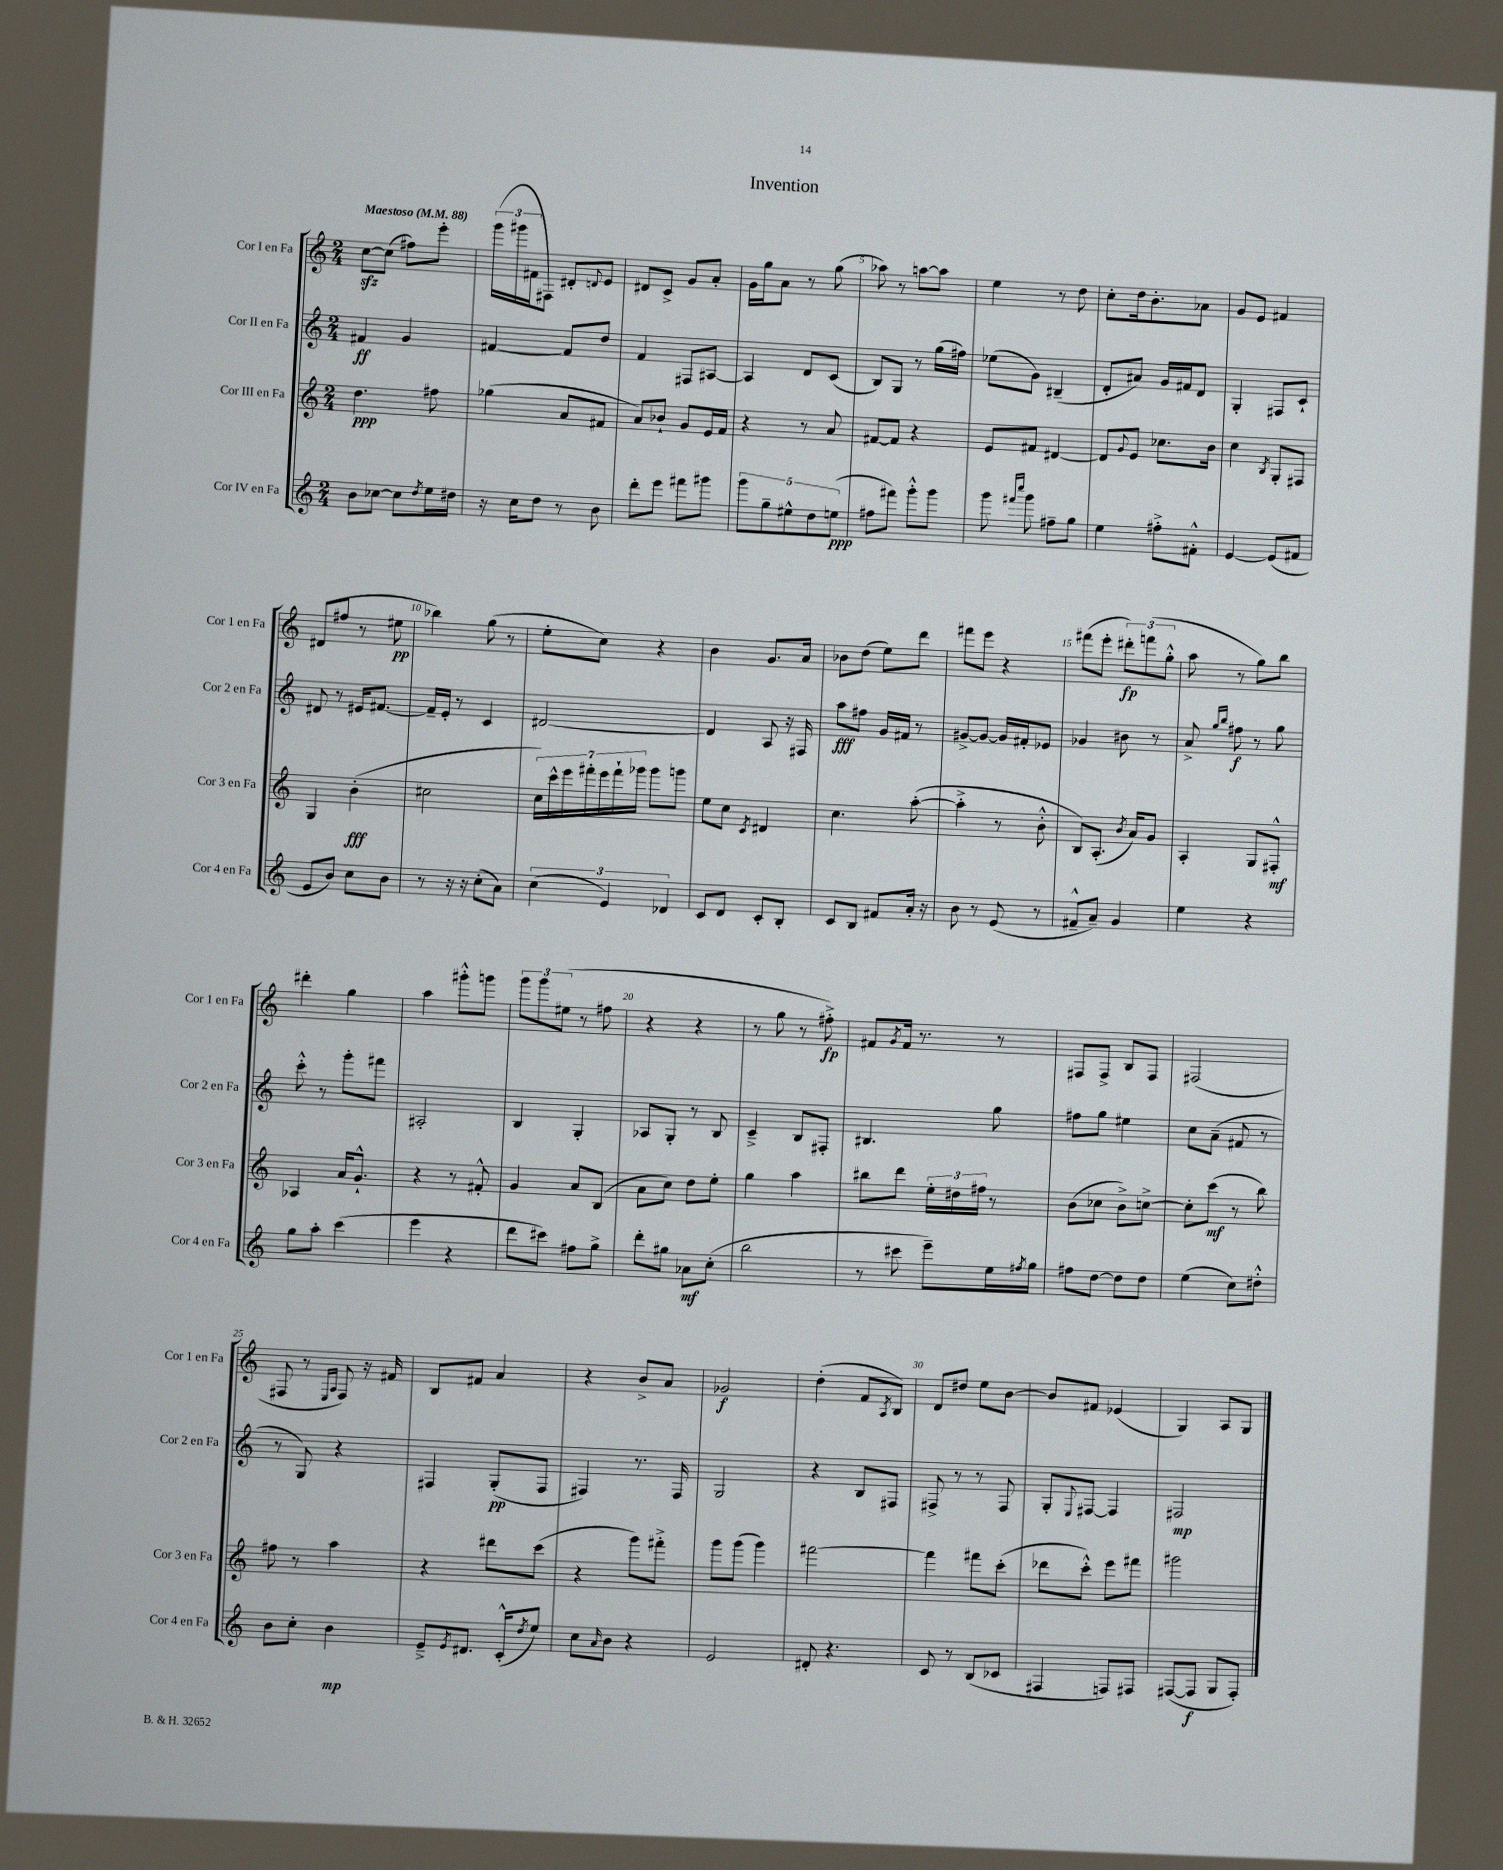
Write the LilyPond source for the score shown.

\header { title = "Invention" }
<<
\new StaffGroup <<
\new Staff = "s0" \with { instrumentName = "Cor I en Fa" shortInstrumentName = "Cor 1 en Fa" } {
    \clef treble \key c \major \numericTimeSignature \time 2/4 \tempo "Maestoso" 4 = 88
    c''8~\sfz c''8( fis''8) e'''8-. |
    \tuplet 3/2 { g'''16( gis'''16 fis'16 } fis8) dis'8-. \appoggiatura { d'8 } e'8 |
    dis'8 c'8-> g'8 a'8-. |
    g'16 g''16 a'8 r8 g''8( |
    aes''8) r8 a''8~ a''8 |
    e''4 r8 d''8 |
    c''8-. d''16 b'8.-. aes'8 |
    g'8 e'8 fis'4 |
    dis'8( fis''8 r8 eis''8\pp |
    bes''4) g''8( r8 |
    e''8-. c''8) r4 |
    b'4 g'8. a'16 |
    bes'8 d''8( e''8) d'''8 |
    fis'''8 e'''8 r4 |
    fis'''8( e'''8-. \tuplet 3/2 { dis'''8-.\fp) f'''8( g''8-.-^ } |
    a''8 r8 g''8) b''8 |
    dis'''4-. g''4 |
    a''4 gis'''8-.-^ g'''8 |
    \tuplet 3/2 { g'''8 g'''8 eis''8( } r8 fis''8 |
    r4 r4 |
    r8 g''8 r8 fis''8-.->\fp) |
    fis'8 \acciaccatura { g'8 } fis'16 r8. r8 |
    fis8 fis8-> b8 fis8 |
    fis2( |
    fis8 r8 \grace { e16 a16 } fis8) r16 fis'16 |
    b8 fis'8 a'4 |
    r4 b'8-> a'8 |
    ges'2\f |
    d''4-.( f'8 \acciaccatura { a8 } b8) |
    d'8 dis''8 e''8 b'8~ |
    b'8 fis'8 ees'4( |
    g4) a8 g8 \bar "|." |
}
\new Staff = "s1" \with { instrumentName = "Cor II en Fa" shortInstrumentName = "Cor 2 en Fa" } {
    \clef treble \key c \major \numericTimeSignature \time 2/4
    fis'4\ff g'4 |
    fis'4~ fis'8 d''8 |
    f'4 fis8 ais8~ |
    ais4 d'8 c'8( |
    b8) g8 r8 g''16( fis''16) |
    ees''8( g'8) bis4--( |
    d'8-. ais'8) g'16 fis'16 d'8 |
    g4-. fis8 c'8-! |
    dis'8 r8 eis'16 fis'8.~ |
    fis'16-- e'16-. r8 c'4 |
    dis'2~ |
    dis'4 a8 r16 fis16 |
    a''8\fff fis''8 g'16 fis'16 r8 |
    gis'8~-> gis'8~ gis'16 fis'16-. ees'8 |
    ges'4 bis'8 r8 |
    a'8-> \grace { g''16 b''16 } fis''8\f r8 g''8 |
    c'''8-.-^ r8 g'''8-. fis'''8 |
    ais2-. |
    b4 g4-. |
    aes8 g8-. r8 b8 |
    c'4---> b8 fis8-. |
    bis4. g''8 |
    fis''8 g''8 eis''4 |
    c''8 a'8--( fis'8 r8 |
    r8 g8) r4 |
    fis4 g8-.\pp( fis8 |
    fis4) r8. fis16 |
    g2 |
    r4 b8 fis8 |
    fis8-> r8 r8 fis8 |
    g8-. \appoggiatura { e8 } fis8~ fis4 |
    fis2\mp \bar "|." |
}
\new Staff = "s2" \with { instrumentName = "Cor III en Fa" shortInstrumentName = "Cor 3 en Fa" } {
    \clef treble \key c \major \numericTimeSignature \time 2/4
    d''4.\ppp fis''8 |
    ges''4( a'8 fis'8 |
    a'8) bes'8-! g'8 e'16 f'16 |
    r4 r8 a'8 |
    fis'8~ fis'8 r4 |
    e'8 fis'8 dis'4~ |
    dis'8 \appoggiatura { g'8 } e'8 ces''8. b'16 |
    c''4 \acciaccatura { b8 } g8-. fis8 |
    g4 b'4-.\fff( |
    cis''2 |
    \tuplet 7/4 { c''16) c'''16-^ e'''16 fis'''16-. e'''16 fis'''16-! ges'''16 } ges'''8 g'''8 |
    e''8 c''8 \acciaccatura { c'8 } dis'4 |
    c''4. a''8~-.( |
    a''4-.-> r8 b'8-.-^ |
    b8) a8.-.( \acciaccatura { b'8 } a'16) g'8 |
    a4-. g8 fis8-.-^\mf |
    aes4 a'16 g'8.-!-^ |
    r4 r8 fis'8-.-^ |
    g'4 a'8 b8( |
    a'8 c''8) d''8 e''8-. |
    g''4 a''4 |
    bis''8 d'''8 \tuplet 3/2 { e''16-. dis''16 fis''16 } r8 |
    b'8( ces''8 b'8->) c''8~-> |
    c''8-. c'''8\mf( r8 b''8) |
    fis''8 r8 a''4 |
    r4 dis'''8 c'''8( |
    r4 g'''8) fis'''8-.-> |
    g'''8 g'''8( g'''4) |
    fis'''2~ |
    fis'''4 fis'''8 c'''8-.( |
    des'''8 c'''8-.-^) e'''8 fis'''8 |
    gis'''2 \bar "|." |
}
\new Staff = "s3" \with { instrumentName = "Cor IV en Fa" shortInstrumentName = "Cor 4 en Fa" } {
    \clef treble \key c \major \numericTimeSignature \time 2/4
    b'8 ces''8~ ces''8 \acciaccatura { d''8 } e''16 dis''16 |
    r16 c''16 d''8 r8 b'8 |
    d'''8-. e'''8 fis'''8 gis'''8 |
    \tuplet 5/4 { g'''8 g''8-- eis''8-^ d''8 e''8\ppp( } |
    fis''8 fis'''8) g'''8-.-^ g'''8 |
    g'''8 \grace { fis'''16 c''''16 } g'''8 fis''8-- g''8 |
    e''4 fis''8-.-> fis'8-.-^ |
    e'4~ e'8( fis'8 |
    e'8 b'8) c''8 b'8 |
    r8 r16 r16 c''8-.( a'8) |
    \tuplet 3/2 { c''4( e'4) des'4 } |
    c'8 d'8 c'8-. b8-. |
    c'8 b8 fis'8 a'16-. r16 |
    b'8 r8 e'8( r8 |
    fis'8---^ a'8--) g'4 |
    e''4 r4 |
    g''8 a''8-. c'''4( |
    e'''4 r4 |
    d'''8 cis'''8) fis''8 g''8-> |
    d'''8-. gis''8 aes'8\mf c''8-.( |
    b''2 |
    r8 cis'''8 e'''8--) e''16 \acciaccatura { fis''8 } g''16 |
    fis''8 d''8~ d''8 d''8 |
    e''4( c''8) dis''8-.-^ |
    b'8 c''8-. b'4\mp |
    e'8---> \acciaccatura { e'8 } dis'8. c'16-.-^( \acciaccatura { d''8 } e''8) |
    c''8 \grace { a'16 } b'8 r4 |
    e'2 |
    dis'8-. r4. |
    c'8 r8 b8( ces'8 |
    fis4 f8) fis8 |
    fis8~( fis8\f g8 fis8-.) \bar "|." |
}
>>
>>
\layout { \context { \Score \override BarNumber.break-visibility = ##(#f #t #t) barNumberVisibility = #(every-nth-bar-number-visible 5) } }
